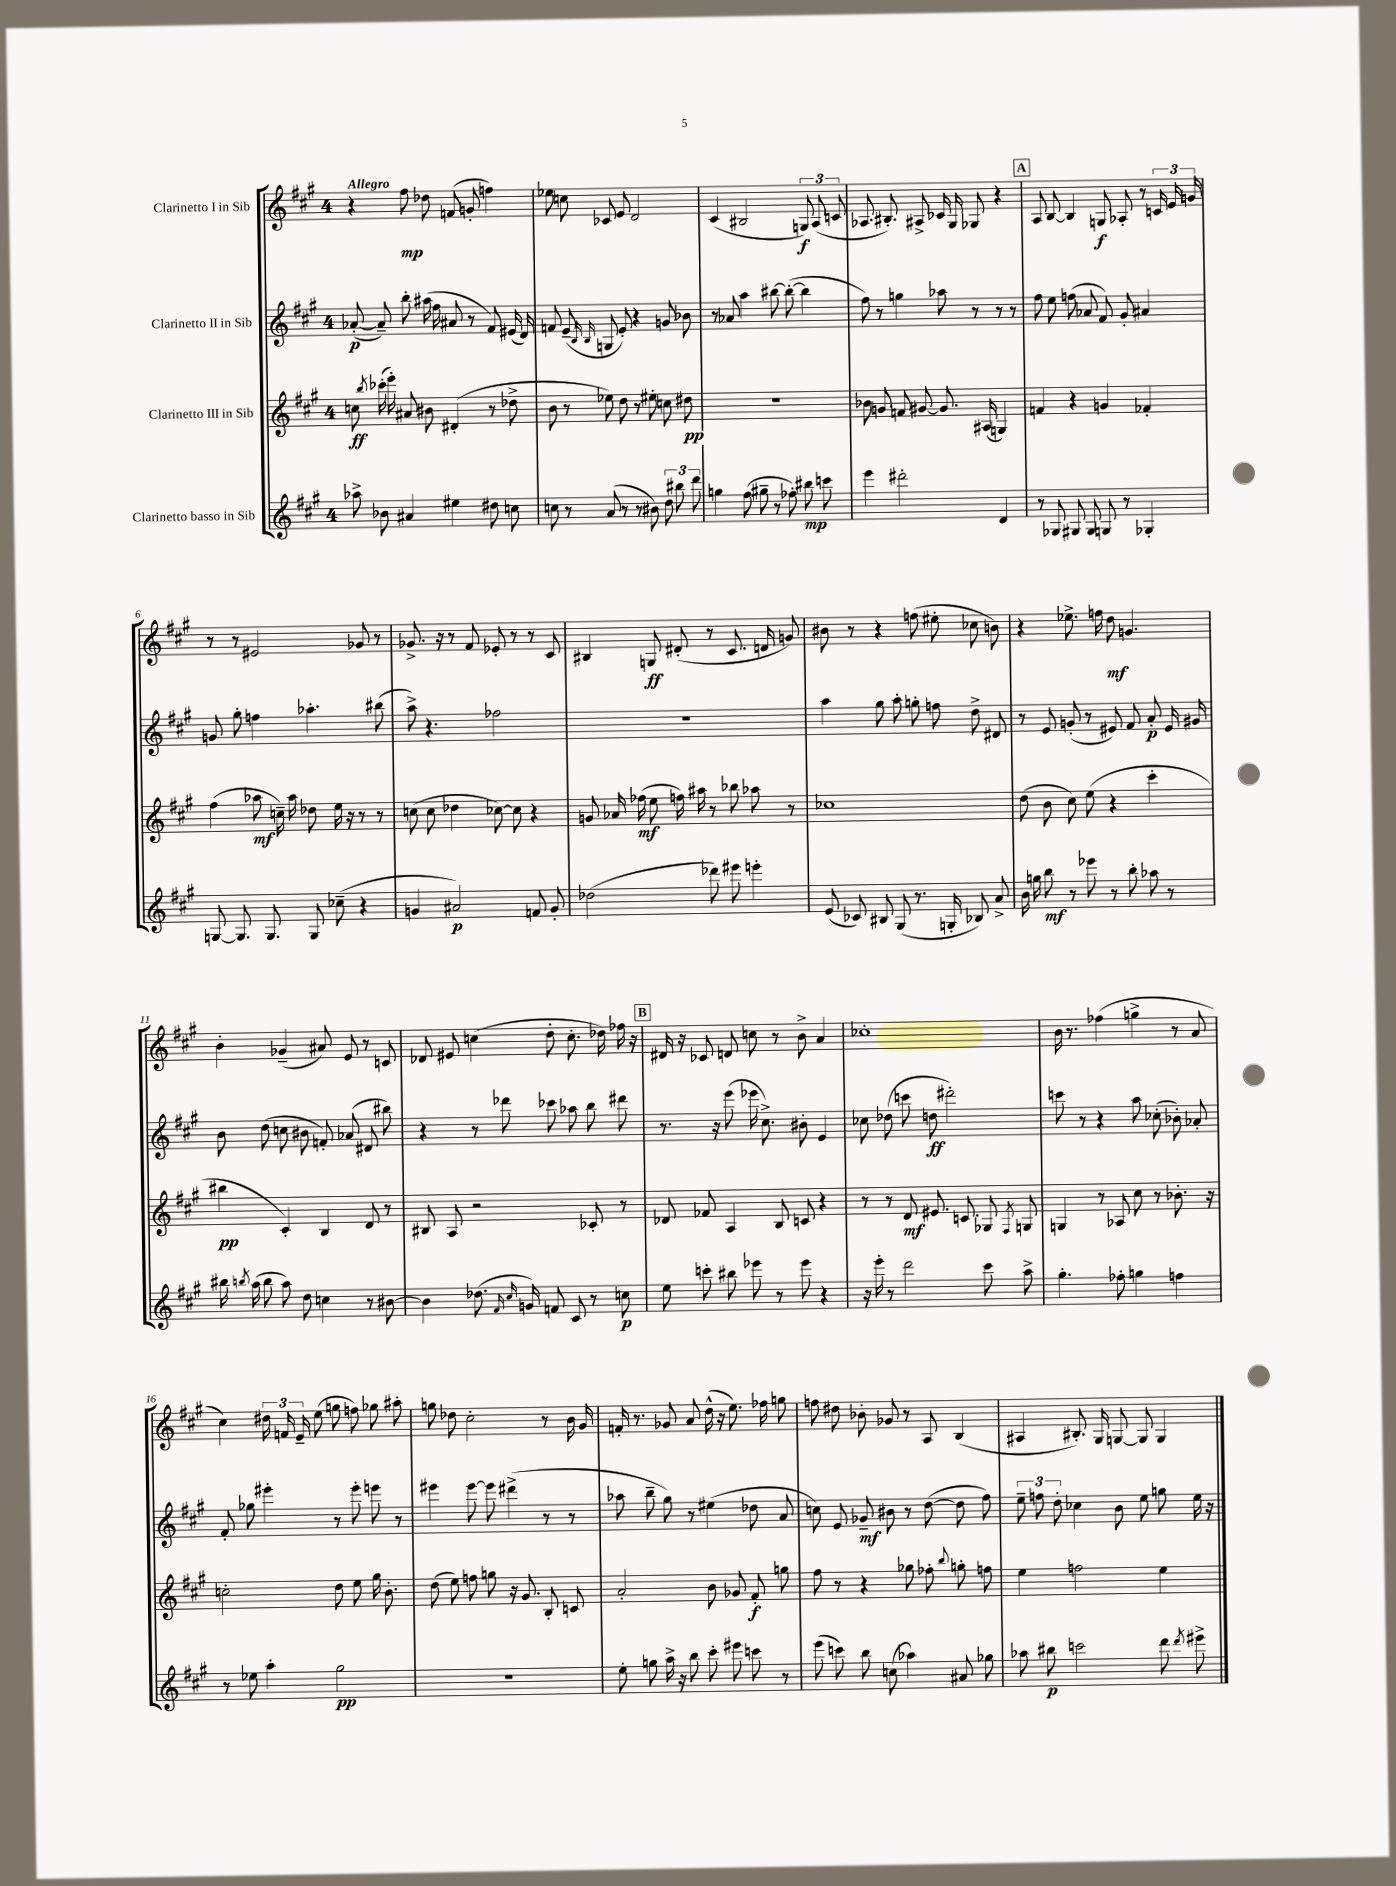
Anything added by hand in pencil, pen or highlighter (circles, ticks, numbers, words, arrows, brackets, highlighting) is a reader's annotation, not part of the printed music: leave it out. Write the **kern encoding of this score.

**kern	**dynam	**kern	**dynam	**kern	**dynam	**kern	**dynam
*part4	*part4	*part3	*part3	*part2	*part2	*part1	*part1
*staff4	*staff4	*staff3	*staff3	*staff2	*staff2	*staff1	*staff1
*I"Clarinetto basso in Sib	*	*I"Clarinetto III in Sib	*	*I"Clarinetto II in Sib	*	*I"Clarinetto I in Sib	*
*clefG2	*	*clefG2	*	*clefG2	*	*clefG2	*
*k[f#c#g#]	*	*k[f#c#g#]	*	*k[f#c#g#]	*	*k[f#c#g#]	*
*M4/4	*	*M4/4	*	*M4/4	*	*M4/4	*
=1	=1	=1	=1	=1	=1	=1	=1
!	!	!	!	!	!	!LO:TX:a:B:t=Allegro	!
8aa-X^\	.	8ccn\	ff	([8a-X'/	p	4r	.
.	.	8qbb/	.	.	.	.	.
8b-X\	.	(16ccc-X'\	.	8a-~/])	.	.	.
.	.	16eee'\)	.	.	.	.	.
4a#X/	.	8a#X/	.	8bb'\	.	8ff#\	mp
.	.	8b#X\	.	(16aa#X\	.	8dd-X\	.
.	.	.	.	16ff#\	.	.	.
4ee#X\	.	(4d#X'/	.	8a#X/	.	(8fn/	.
.	.	.	.	8r	.	8gn'/	.
8dd#X\	.	8r	.	8f#/)	.	4ffn\)	.
8ccn\	.	8dd-X^\	.	(16e#X/	.	.	.
.	.	.	.	16d/)	.	.	.
=2	=2	=2	=2	=2	=2	=2	=2
8ccn\	.	8b\	.	8fn/	.	8ee-X\	.
8r	.	8r	.	(8e~/	.	8ccn\	.
.	.	.	.	16qqB/	.	.	.
.	.	.	.	16qqB/	.	.	.
(8a/	.	8ee-X\)	.	8Gn/	.	8c-X/	.
8r	.	8dd\	.	8e'/)	.	8e/	.
8r	.	8r	.	4r	.	2d/	.
8b#X\)	.	8ee#X'\	.	.	.	.	.
12dd\	.	8ccn\	.	8gn/	.	.	.
12bb#X\	.	.	.	.	.	.	.
.	.	8dd#X\	pp	8b-X\	.	.	.
12ddd\	.	.	.	.	.	.	.
=3	=3	=3	=3	=3	=3	=3	=3
4ggn\	.	1r	.	8r	.	(4c#/	.
.	.	.	.	8a-X/	.	.	.
(8ff#\	.	.	.	4aa\	.	2B#X/	.
8gg#X~\	.	.	.	.	.	.	.
8r	.	.	.	[8bb#X\	.	.	.
8ff-X'\)	.	.	.	(8bb#'\_	.	.	.
8bb#X\	mp	.	.	4bb#\]	.	12Gn/)	f
.	.	.	.	.	.	(12A/	.
8cccn\	.	.	.	.	.	.	.
.	.	.	.	.	.	12cn/	.
=4	=4	=4	=4	=4	=4	=4	=4
4eee\	.	8b-X\	.	8ff#\)	.	8.A-X/	.
.	.	8gn/	.	8r	.	.	.
.	.	.	.	.	.	8.B#X'/)	.
2ddd#X'\	.	8fn/	.	4ggn\	.	.	.
.	.	[8g#X/	.	.	.	8A#X^/	.
.	.	8.g#/]	.	8aa-X\	.	16c-X/	.
.	.	.	.	.	.	16G#/	.
.	.	.	.	8r	.	8G-X/	.
.	.	(16A#X/	.	.	.	.	.
4d/	.	4Gn/)	.	8r	.	4r	.
.	.	.	.	8r	.	.	.
!!LO:REH:place=s1:t=A
=5	=5	=5	=5	=5	=5	=5	=5
8r	.	4fn/	.	8ff#\	.	8A/	.
8G-X/	.	.	.	8ee\	.	[8B/	.
8G#X/	.	4r	.	(8ffn\	.	4B/]	.
8G#/	.	.	.	8a-X/	.	.	.
8Gn/	.	4gn/	.	8f#/)	.	8Gn/	f
8r	.	.	.	8g#'/	.	8A-X'/	.
4G-X'/	.	4f-X'/	.	4a#X/	.	8r	.
.	.	.	.	.	.	24cn/	.
.	.	.	.	.	.	24e/	.
.	.	.	.	.	.	24gn/	.
!!LO:LB:g=z
=6	=6	=6	=6	=6	=6	=6	=6
[8Gn/	.	(4ff#\	.	8gn/	.	8r	.
8.G/]	.	.	.	8gg#'\	.	8r	.
.	.	8aa-X\	mf	4ffn\	.	2e#X/	.
8.G/	.	.	.	.	.	.	.
.	.	16ccn~\)	.	.	.	.	.
.	.	16aa-\	.	.	.	.	.
8G/	.	8dd-X\	.	4.aa-X'\	.	.	.
(8cc-X~\	.	16ee\	.	.	.	.	.
.	.	16r	.	.	.	.	.
4r	.	8r	.	.	.	8g-X/	.
.	.	8r	.	(8bb#X\	.	8r	.
=7	=7	=7	=7	=7	=7	=7	=7
4gn/	.	(8ccn\	.	8aa^\)	.	8.g-X^/	.
.	.	8cc\	.	4.r	.	.	.
.	.	.	.	.	.	16r	.
2a#X/)	p	4dd-X\	.	.	.	8r	.
.	.	.	.	.	.	8f#/	.
.	.	[8cc-X\)	.	2ff-X\	.	8e-X'/	.
.	.	8cc-\]	.	.	.	8r	.
8fn/	.	4r	.	.	.	8r	.
8g'/	.	.	.	.	.	8c#/	.
=8	=8	=8	=8	=8	=8	=8	=8
(2dd-X\	.	8gn/	.	1r	.	4B#X/	.
.	.	16a-X/	.	.	.	.	.
.	.	(16ff-X\	mf	.	.	.	.
.	.	8ee\	.	.	.	8Gn/	ff
.	.	16ffn\)	.	.	.	(8d#X'/	.
.	.	16aa#X\	.	.	.	.	.
8ddd-X\)	.	8r	.	.	.	8r	.
8eee#X\	.	8bb-X\	.	.	.	8.c#/	.
4eeen'\	.	8aa-X\	.	.	.	.	.
.	.	.	.	.	.	16dn/	.
.	.	8r	.	.	.	8gn/)	.
=9	=9	=9	=9	=9	=9	=9	=9
(8e/	.	1cc-X	.	4aa\	.	8b#X\	.
8c-X/)	.	.	.	.	.	8r	.
8B#X/	.	.	.	8gg#\	.	4r	.
(8G#/	.	.	.	8aa'\	.	.	.
8.r	.	.	.	8ggn'\	.	(8ffn\	.
.	.	.	.	8ffn\	.	8ee#X'\	.
16Gn'/	.	.	.	.	.	.	.
8B-X/)	.	.	.	8dd^\	.	8cc-X\	.
8a^/	.	.	.	8d#X/	.	8bn\)	.
=10	=10	=10	=10	=10	=10	=10	=10
16b\	.	(8dd\	.	8r	.	4r	.
16ggn\	.	.	.	.	.	.	.
8bb\	mf	8b\	.	8e/	.	.	.
8r	.	8cc#\)	.	(8gn'/	.	8.ee-X^\	.
8eee-X\	.	(8ee\	.	8r	.	.	.
.	.	.	.	.	.	16ffn\	.
8r	.	4r	.	8e#X/)	.	8dd\	mf
8bb'\	.	.	.	8f#/	.	4.gn/	.
8aa-X\	.	4ccc#'\	.	8a'/	p	.	.
8r	.	.	.	16e#/	.	.	.
.	.	.	.	16g#X/	.	.	.
!!LO:LB:g=z
=11	=11	=11	=11	=11	=11	=11	=11
16bb#X\	.	4bb#X\	pp	8b\	.	4b'\	.
8qbbn/	.	.	.	.	.	.	.
(16aa\	.	.	.	.	.	.	.
8bb\	.	.	.	(8dd\	.	.	.
8aa\)	.	4c#'/)	.	8ccn\	.	(4g-X~/	.
8dd\	.	.	.	8b#X\	.	.	.
4ccn\	.	4B/	.	8fn'/)	.	8a#X/)	.
.	.	.	.	(8a-X/	.	8e/	.
8r	.	8d/	.	8d#X/	.	8r	.
[8b#X\	.	8r	.	8bb#X\)	.	8cn/	.
=12	=12	=12	=12	=12	=12	=12	=12
4b#\]	.	8B#X/	.	4r	.	8d-X/	.
.	.	8A/	.	.	.	8e#X/	.
(8.dd-X\	.	2r	.	8r	.	(4ccn\	.
.	.	.	.	8ddd-X\	.	.	.
16qqf#/	.	.	.	.	.	.	.
16qqcc#/	.	.	.	.	.	.	.
16gn/)	.	.	.	.	.	.	.
8fn/	.	.	.	8ccc-X\	.	8dd'\	.
8c#/	.	.	.	8aa-X\	.	8.cc'\	.
8r	.	8c-X'/	.	8bb\	.	.	.
.	.	.	.	.	.	16dd-X\)	.
8ccn\	p	8r	.	8ddd#X\	.	16ff-X\	.
.	.	.	.	.	.	16r	.
!!LO:REH:place=s1:t=B
=13	=13	=13	=13	=13	=13	=13	=13
8ee\	.	8d-X/	.	8.r	.	16d#X/	.
.	.	.	.	.	.	16r	.
8cccn'\	.	8f-X/	.	.	.	8c-X/	.
.	.	.	.	16r	.	.	.
8bb#X\	.	4A/	.	(8eee\	.	8dn/	.
8eee-X\	.	.	.	16eee-X\	.	8ccn\	.
.	.	.	.	8.cc#^\)	.	.	.
8r	.	8B/	.	.	.	8r	.
8eee-\	.	8cn/	.	8b#X'\	.	8b^\	.
4r	.	4r	.	4e/	.	4a/	.
=14	=14	=14	=14	=14	=14	=14	=14
16r	.	8r	.	8cc-X\	.	1cc-X'	.
16eee'\	.	.	.	.	.	.	.
8r	.	8r	.	(8dd-X\	.	.	.
2ddd\	.	8d/	mf	8cccn\	.	.	.
.	.	8.e#X/	.	8ddn\	ff	.	.
.	.	.	.	2ddd#X'\)	.	.	.
.	.	8.cn/	.	.	.	.	.
8ccc#\	.	8G-X/	.	.	.	.	.
.	.	8qF#/	.	.	.	.	.
8aa^\	.	8Gn/	.	.	.	.	.
=15	=15	=15	=15	=15	=15	=15	=15
4.gg#'\	.	4Gn/	.	8cccn\	.	16b\	.
.	.	.	.	.	.	8.r	.
.	.	.	.	8r	.	.	.
.	.	8r	.	4r	.	(4ff-X\	.
8ff-X'\	.	8A-X/	.	.	.	.	.
4ggn\	.	8cc#\	.	8aa\	.	4ggn^\	.
.	.	8r	.	(8cc-X'\	.	.	.
4ffn\	.	8.b-X'\	.	8b-X'\)	.	8r	.
.	.	.	.	8a-X'/	.	8a/	.
.	.	16r	.	.	.	.	.
!!LO:LB:g=z
=16	=16	=16	=16	=16	=16	=16	=16
8r	.	2ccn'\	.	8f#'/	.	4cc#\)	.
8ee-X\	.	.	.	8gg-X\	.	.	.
4aa'\	.	.	.	4eee#X'\	.	24dd#X\	.
.	.	.	.	.	.	24fn/	.
.	.	.	.	.	.	24e~/	.
.	.	.	.	.	.	(8ee\	.
2gg#\	pp	8dd\	.	8r	.	8ggn\	.
.	.	8ee\	.	8eee#'\	.	8ffn\)	.
.	.	16gg#\	.	8eeen\	.	8gg-X\	.
.	.	8.b'\	.	.	.	.	.
.	.	.	.	8r	.	8aa#X'\	.
=17	=17	=17	=17	=17	=17	=17	=17
1r	.	(8dd\	.	4eee#X\	.	8ggn\	.
.	.	8ee\)	.	.	.	8dd-X\	.
.	.	8ffn\	.	[8eee#\	.	2cc#'\	.
.	.	8ggn\	.	8eee#\]	.	.	.
.	.	16r	.	(4ddd#X^\	.	.	.
.	.	8.g#/	.	.	.	.	.
.	.	8B'/	.	8r	.	8r	.
.	.	8cn/	.	8r	.	16b\	.
.	.	.	.	.	.	16g#/	.
=18	=18	=18	=18	=18	=18	=18	=18
8ee'\	.	2a'/	.	8aa-X\	.	16fn'/	.
.	.	.	.	.	.	8.r	.
8ggn\	.	.	.	8bb~\	.	.	.
16aa^\	.	.	.	8gg#\)	.	8g-X/	.
16r	.	.	.	.	.	.	.
8bb\	.	.	.	8r	.	8a/	.
8ccc#'\	.	8b\	.	(4ee#X\	.	(16dd^^\	.
.	.	.	.	.	.	16r	.
8eee#X\	.	8g-X/	.	.	.	8.ee\)	.
8cccn\	.	8f#'/	f	8dd-X\	.	.	.
.	.	.	.	.	.	16ff-X\	.
8r	.	8ggn\	.	8a/	.	8ggn\	.
=19	=19	=19	=19	=19	=19	=19	=19
(8eee\	.	8ff#\	.	8ccn\)	.	8ffn\	.
8cccn\)	.	8r	.	8e/	.	8dd#X\	.
8bb\	.	4r	.	8g-X~/	mf	8b-X'\	.
(8ccn\	.	.	.	8b#X\	.	8g-X/	.
4aa-X\)	.	8gg-X\	.	8r	.	8r	.
.	.	8ff-X'\	.	([8dd\	.	8A/	.
.	.	8qqbb/	.	.	.	.	.
8a#X/	.	8ggn'\	.	8dd\]	.	(4B/	.
8gg-X\	.	8ffn\	.	8ff#\)	.	.	.
=20	=20	=20	=20	=20	=20	=20	=20
8aa-X\	.	4ee\	.	12ee~\	.	4A#X/	.
.	.	.	.	12ffn\	.	.	.
8bb#X\	p	.	.	.	.	.	.
.	.	.	.	12dd'\	.	.	.
2cccn\	.	2ffn\	.	4cc-X\	.	8.B#X'/)	.
.	.	.	.	.	.	16G#/	.
.	.	.	.	8b\	.	[8Gn/	.
.	.	.	.	8ee\	.	8G/]	.
8ddd\	.	4ee\	.	8ggn\	.	4G/	.
8qddd/	.	.	.	.	.	.	.
8eee#X^\	.	.	.	16ee\	.	.	.
.	.	.	.	16r	.	.	.
==	==	==	==	==	==	==	==
*-	*-	*-	*-	*-	*-	*-	*-
